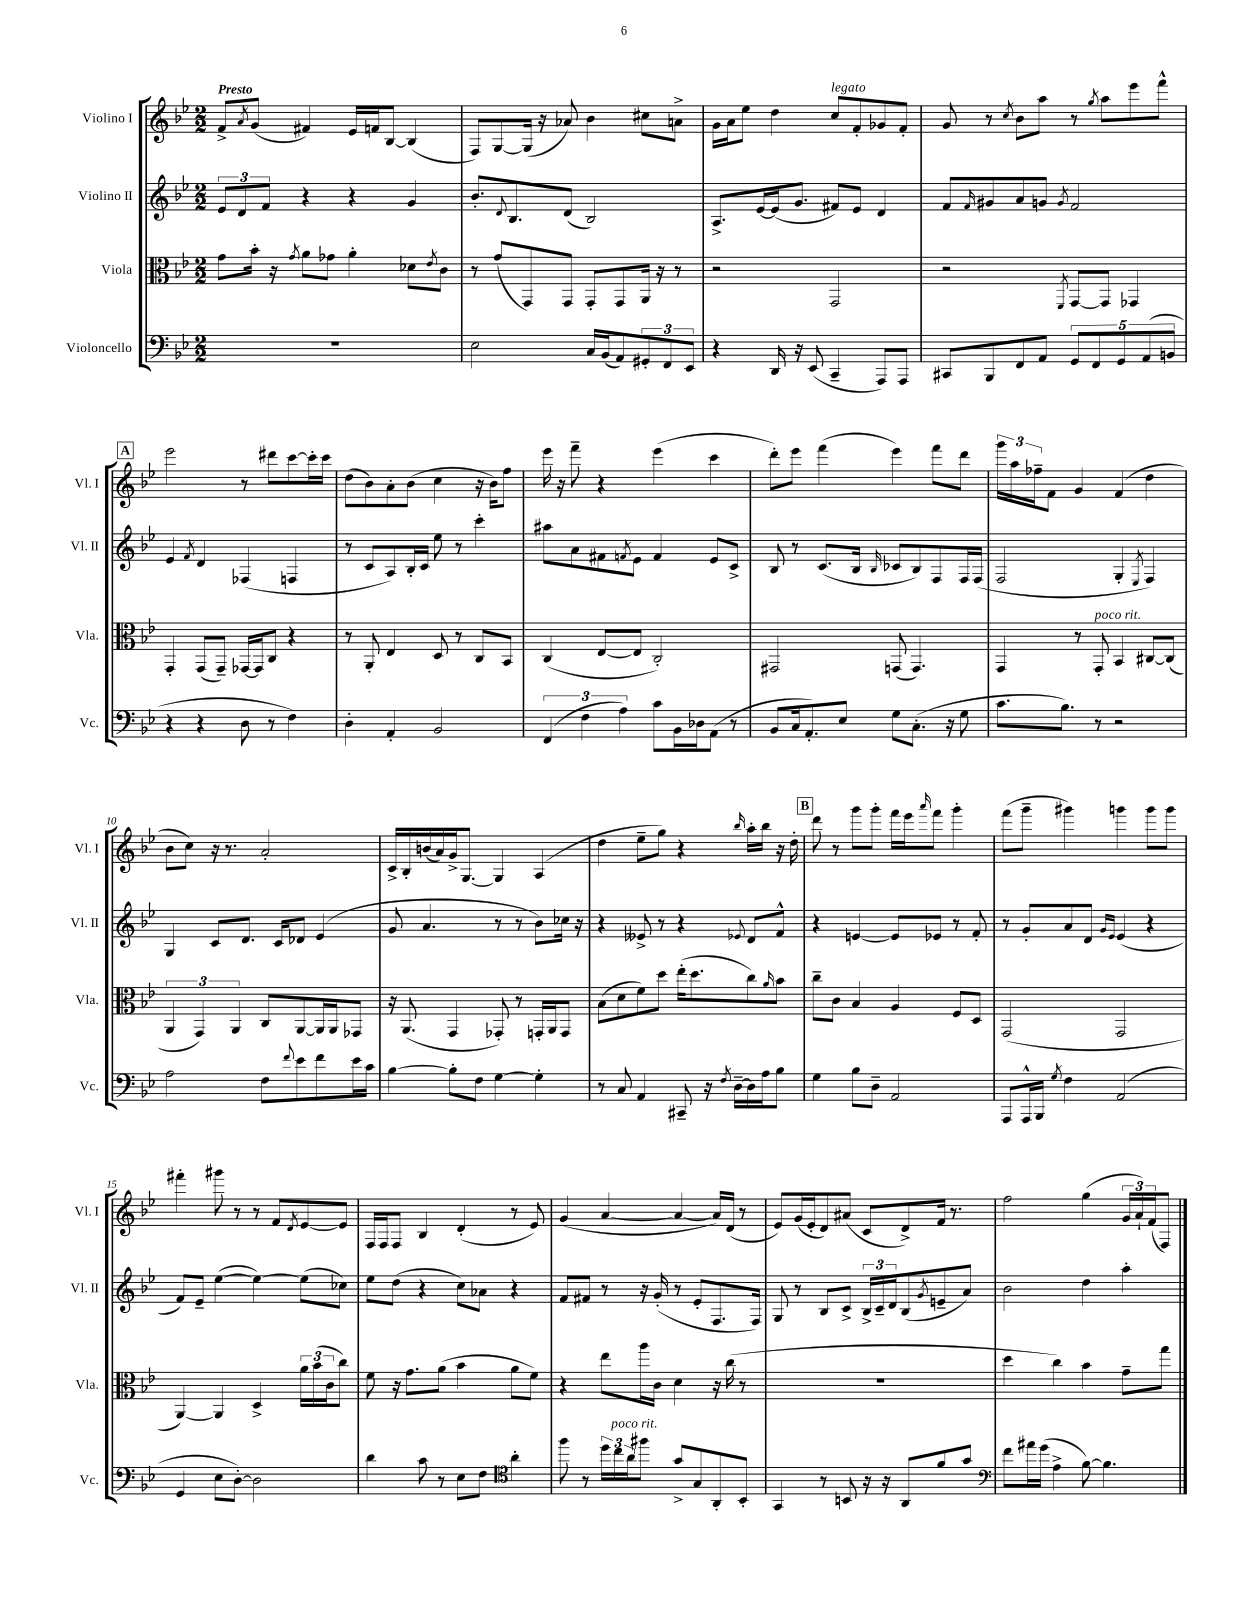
<<
\new StaffGroup <<
\new Staff = "s0" \with { instrumentName = "Violino I" shortInstrumentName = "Vl. I" } {
    \clef treble \key bes \major \numericTimeSignature \time 2/2 \tempo "Presto"
    f'8-> \acciaccatura { a'8 } g'8( fis'4) ees'16 f'16 bes8~ bes4( |
    f8) g8~ g16( r16 aes'8) bes'4 cis''8 a'8-> |
    g'16 a'16 ees''8 d''4 c''8^\markup { \italic "legato" } f'8-. ges'8 f'8-. |
    g'8 r8 \acciaccatura { c''8 } bes'8 a''8 r8 \acciaccatura { g''8 } a''8 ees'''8 f'''8-^ |
    \mark \markup { \box "A" } ees'''2 r8 dis'''8 c'''8~ c'''16-. c'''16 |
    d''8( bes'8) a'8-. bes'8( c''4 r16 bes'16) f''8 |
    ees'''16 r16 f'''8-- r4 ees'''4( c'''4 |
    d'''8-.) ees'''8 f'''4( ees'''4) f'''8 d'''8 |
    \tuplet 3/2 { g'''16 a''16 fes''16-- } f'8 g'4 f'4( d''4 |
    bes'8 c''8) r16 r8. a'2-. |
    c'16-> bes16-. b'16( a'16) g'16-> g8.~ g4 a4( |
    d''4 ees''8-- g''8) r4 \grace { bes''16 } a''16-. bes''16 r16 d''16-. |
    \mark \markup { \box "B" } d'''8 r8 g'''8 g'''8-. f'''16 ees'''16 \grace { a'''16 } f'''8 g'''4-. |
    f'''8( g'''8-- gis'''4) g'''4 g'''8 g'''8 |
    fis'''4-. gis'''8 r8 r8 f'8 \acciaccatura { d'8 } ees'8~ ees'8 |
    f16 f16 f8 bes4 d'4-.( r8 ees'8) |
    g'4( a'4~ a'4~ a'16) d'16( r8 |
    ees'8) g'16( ees'16-. d'8) ais'8( c'8 d'8->) f'16 r8. |
    f''2 g''4( \tuplet 3/2 { g'16 a'16-!) f'16( } f8) \bar "|." |
}
\new Staff = "s1" \with { instrumentName = "Violino II" shortInstrumentName = "Vl. II" } {
    \clef treble \key bes \major \numericTimeSignature \time 2/2
    \tuplet 3/2 { ees'8 d'8 f'8 } r4 r4 g'4 |
    bes'8.-. \appoggiatura { d'8 } bes8. d'8( bes2) |
    a8.-> ees'16~ ees'16( g'8. fis'8) ees'8 d'4 |
    f'8 \grace { f'16 } gis'8 a'8 g'8 \acciaccatura { g'8 } f'2 |
    \mark \markup { \box "A" } ees'4 \acciaccatura { f'8 } d'4 fes4( f4 |
    r8 c'8 a8) bes16-. c'16 ees''8 r8 c'''4-. |
    ais''8 a'8 fis'8 \acciaccatura { f'8 } ees'8 f'4 ees'8 c'8-> |
    bes8 r8 c'8.( bes16 \grace { bes16 } ces'8 bes8) f8 f16 f16( |
    f2 g4-. \acciaccatura { ees8 } f4) |
    g4 c'8 d'8. c'16 des'8 ees'4( |
    g'8 a'4. r8 r8 bes'8) ces''16 r16 |
    r4 eeses'8-> r8 r4 \appoggiatura { ees'8 } d'8 f'8-^ |
    \mark \markup { \box "B" } r4 e'4~ e'8 ees'8 r8 f'8-. |
    r8 g'8-. a'8 d'8 \grace { g'16 ees'16 } ees'4( r4 |
    f'8) ees'8-- ees''4~( ees''4~) ees''8( ces''8) |
    ees''8 d''8( r4 c''8) aes'8 r4 |
    f'8 fis'8 r8 r16 g'16-.( r8 ees'8-. f8. f16) |
    g8 r8 bes8 c'8-> \tuplet 3/2 { bes16-> c'16-- d'16 } bes8( \acciaccatura { g'8 } e'8-- a'8) |
    bes'2 d''4 a''4-. \bar "|." |
}
\new Staff = "s2" \with { instrumentName = "Viola" shortInstrumentName = "Vla." } {
    \clef alto \key bes \major \numericTimeSignature \time 2/2
    g'8 bes'16-. r16 \acciaccatura { g'8 } a'8 ges'8 a'4-. des'8 \acciaccatura { ees'8 } c'8 |
    r8 g'8( g,8) g,8 g,8-. g,8 a,16 r16 r8 |
    r2 g,2 |
    r2 \acciaccatura { f,8 } g,8~ g,8 ges,4 |
    \mark \markup { \box "A" } g,4-. g,8( g,8--) ges,16~ ges,16 c8 r4 |
    r8 a,8-. ees4 d8 r8 c8 bes,8 |
    c4( ees8~ ees8 c2-.) |
    gis,2 g,8( g,4.) |
    g,4 r8 g,8-.^\markup { \italic "poco rit." } bes,4 cis8~ cis8( |
    \tuplet 3/2 { a,4 g,4) a,4 } c8 a,8~ a,16 a,16 ges,8 |
    r16 a,8.( g,4 ges,8-.) r8 g,16-. a,16 g,8 |
    bes8( d'8 f'8) d''8 ees''16-.( d''8. c''8) \grace { a'16 } bes'8 |
    \mark \markup { \box "B" } c''8-- c'8 bes4 a4 f8 d8 |
    g,2( g,2 |
    a,4~) a,4 d4-> \tuplet 3/2 { a'16 bes'16( c'16 } c''8) |
    f'8 r16 g'8. a'8( bes'4 a'8 f'8) |
    r4 ees''8 a''16 c'16 d'4 r16 c''16( r8 |
    R1 |
    d''4 c''4) bes'4 g'8-- g''8 \bar "|." |
}
\new Staff = "s3" \with { instrumentName = "Violoncello" shortInstrumentName = "Vc." } {
    \clef bass \key bes \major \numericTimeSignature \time 2/2
    R1 |
    ees2 c16 bes,16( a,8) \tuplet 3/2 { gis,8-. f,8 ees,8 } |
    r4 d,16 r16 ees,8( c,4-- a,,8) a,,8 |
    cis,8 bes,,8 f,8 a,8 \tuplet 5/4 { g,8 f,8 g,8 a,8( b,8 } |
    \mark \markup { \box "A" } r4 r4 d8 r8 f4) |
    d4-. a,4-. bes,2 |
    \tuplet 3/2 { f,4( f4 a4) } c'8 bes,16 des16 a,8( r8 |
    bes,8 c16 a,8.-.) ees8 g8 c8.-.( r16 g8 |
    c'8. bes8.) r8 r2 |
    a2 f8 \appoggiatura { f'8 } ees'8 f'8 ees'16 c'16 |
    bes4~ bes8-. f8 g4~ g4-. |
    r8 c8 a,4 cis,8-- r16 \acciaccatura { f8 } d16~-- d16 a16 bes8 |
    \mark \markup { \box "B" } g4 bes8 d8-- a,2 |
    a,,8 a,,16-^ bes,,16 \acciaccatura { g8 } f4 a,2( |
    g,4 ees8 d8~-.) d2 |
    d'4 c'8 r8 ees8 f8 \clef tenor a'4-. |
    f''8 r8 \tuplet 3/2 { d''16 c''16^\markup { \italic "poco rit." } a'16 } fis''8 g'8-> g8 a,8-. bes,8-. |
    g,4 r8 b,8 r16 r16 a,8 f'8 g'8 |
    \clef bass f'8 ais'16 g'16( a4-> bes8~) bes4. \bar "|." |
}
>>
>>
